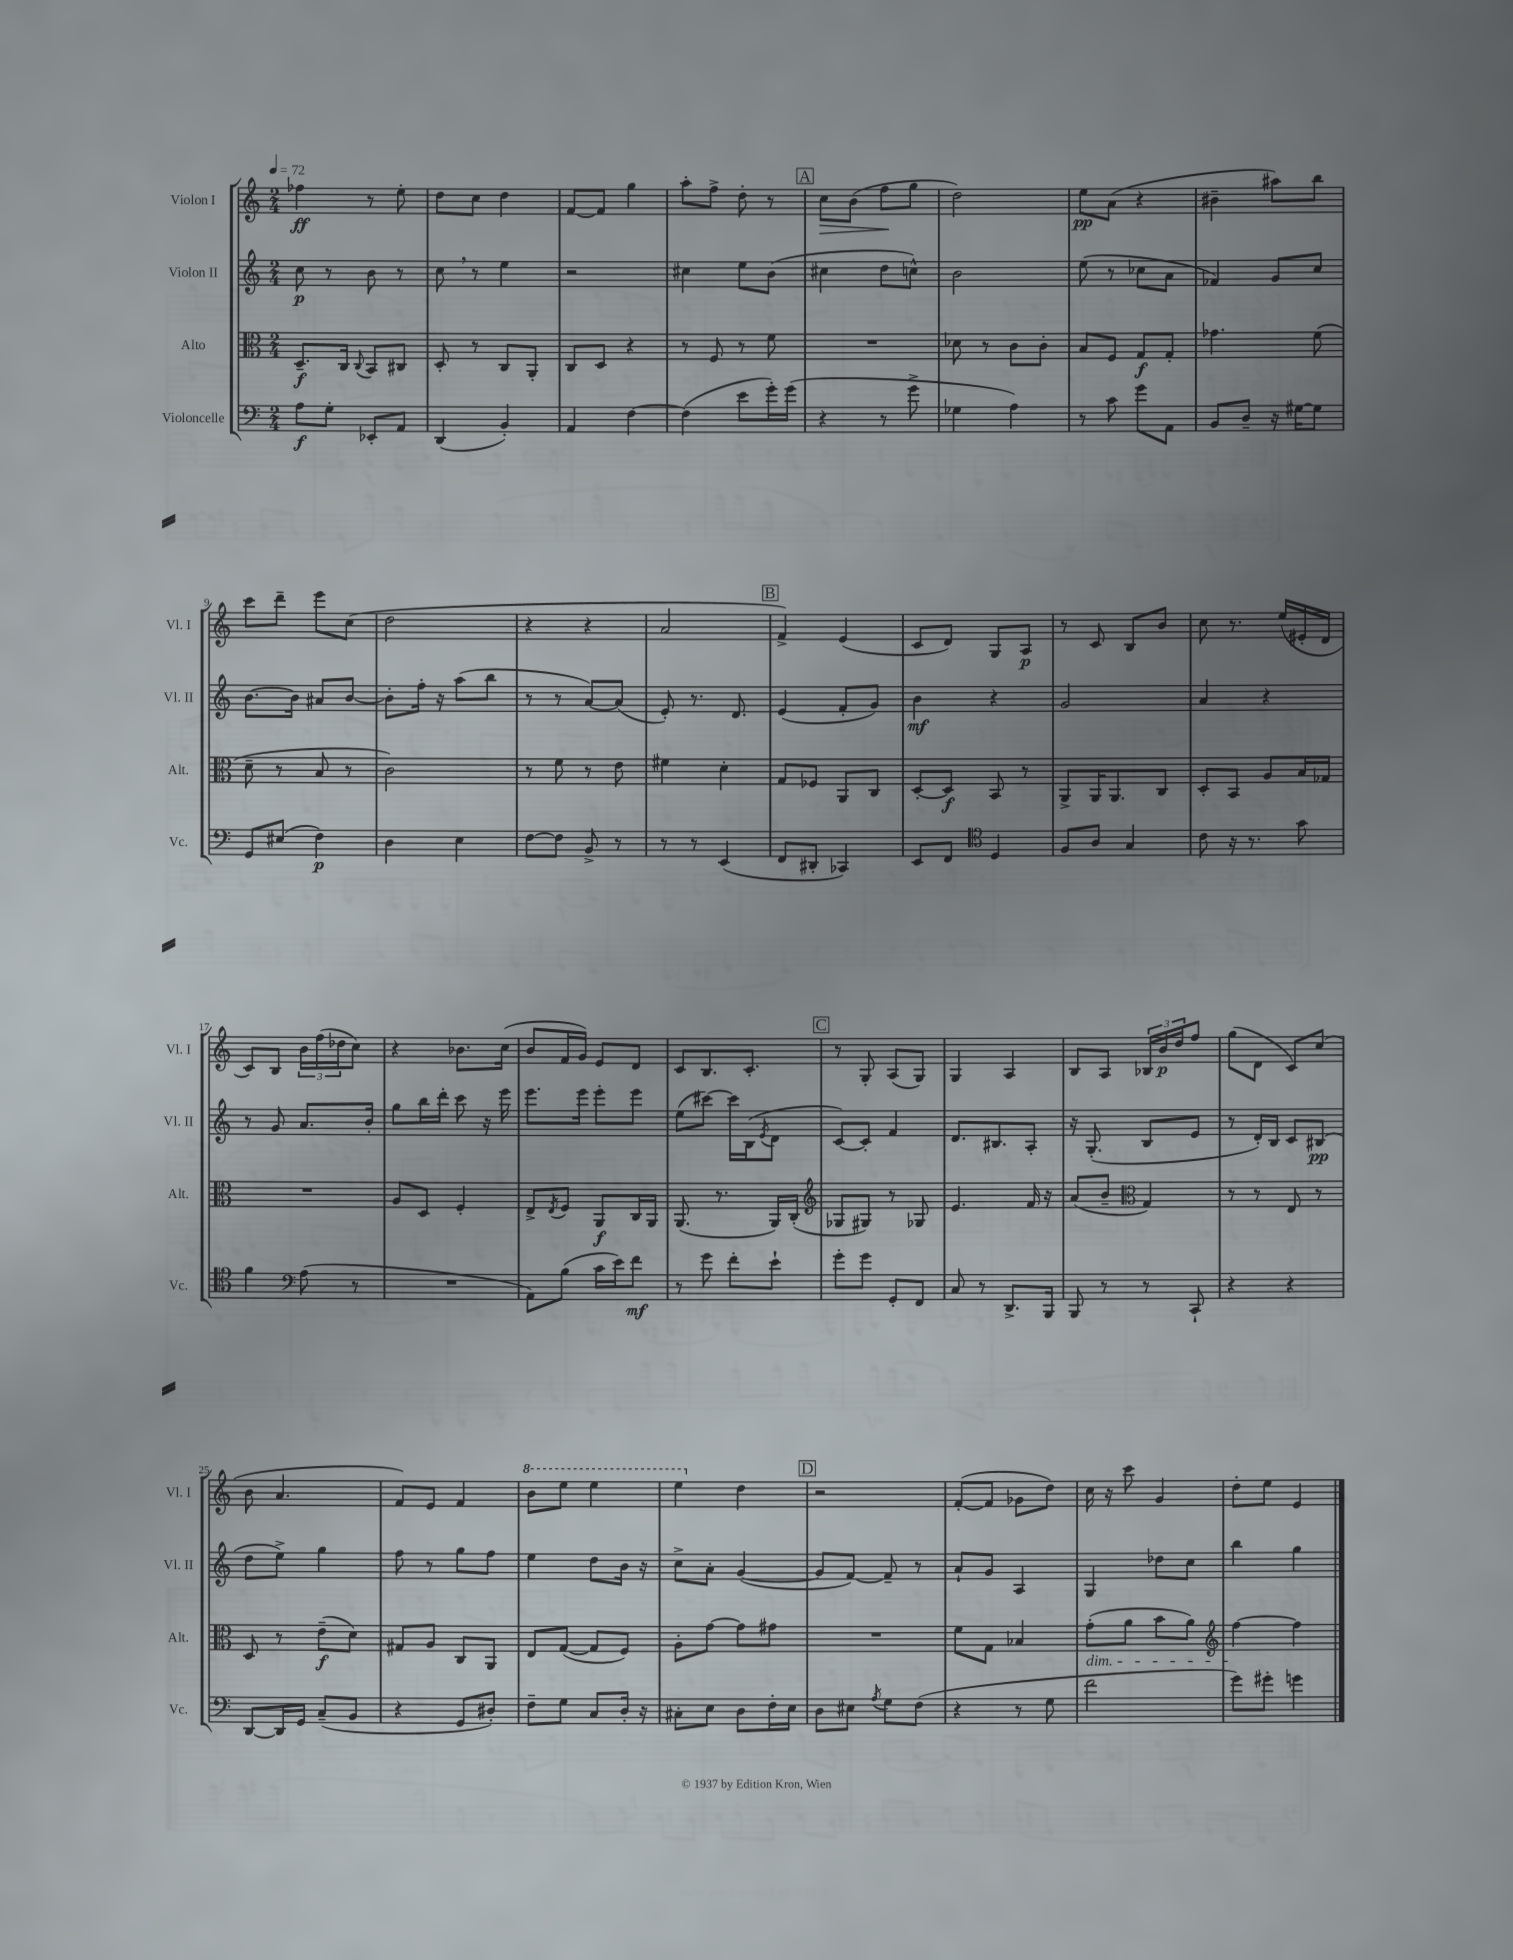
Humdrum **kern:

**kern	**dynam	**kern	**dynam	**kern	**dynam	**kern	**dynam
*part4	*part4	*part3	*part3	*part2	*part2	*part1	*part1
*staff4	*staff4	*staff3	*staff3	*staff2	*staff2	*staff1	*staff1
*I"Violoncelle	*	*I"Alto	*	*I"Violon II	*	*I"Violon I	*
*I'Vc.	*	*I'Alt.	*	*I'Vl. II	*	*I'Vl. I	*
*clefF4	*	*clefC3	*	*clefG2	*	*clefG2	*
*k[]	*	*k[]	*	*k[]	*	*k[]	*
*M2/4	*	*M2/4	*	*M2/4	*	*M2/4	*
*MM72	*	*MM72	*	*MM72	*	*MM72	*
=1	=1	=1	=1	=1	=1	=1	=1
8A\L	f	8.D~/L	f	8cc\	p	4ff-X\	ff
8G'\J	.	.	.	8r	.	.	.
.	.	16C/Jk	.	.	.	.	.
.	.	8qqC/	.	.	.	.	.
8EE-X'/L	.	8BB/L	.	8b\	.	8r	.
8AA/J	.	8C#X/J	.	8r	.	8ee'\	.
=2	=2	=2	=2	=2	=2	=2	=2
(4DD/	.	8D'/	.	8cc,\	.	8dd\L	.
.	.	8r	.	8r	.	8cc\J	.
4BB'/)	.	8C/L	.	4ee\	.	4dd\	.
.	.	8AA'/J	.	.	.	.	.
=3	=3	=3	=3	=3	=3	=3	=3
4AA/	.	8C/L	.	2r	.	[8f/L	.
.	.	8D/J	.	.	.	8f/J]	.
[4F\	.	4r	.	.	.	4gg\	.
=4	=4	=4	=4	=4	=4	=4	=4
(4F\]	.	8r	.	4cc#X\	.	8aa'\L	.
.	.	8F/	.	.	.	8ff^\J	.
8e\L	.	8r	.	8ee\L	.	8dd'\	.
16g'\L)	.	8f\	.	(8b\J	.	8r	.
(16g\JJ	.	.	.	.	.	.	.
!!LO:REH:place=s1:t=A
=5	=5	=5	=5	=5	=5	=5	=5
!	!	!	!	!	!	!	!LO:HP:b
4r	.	2r	.	4cc#X\	.	8cc\L	>
.	.	.	.	.	.	(8b\J	.
8r	.	.	.	8dd\L	.	8ff\L	.
8g^\	.	.	.	8ccn^^\J)	.	8gg\J	]
=6	=6	=6	=6	=6	=6	=6	=6
4G-X\	.	8d-X\	.	2b\	.	2dd\)	.
.	.	8r	.	.	.	.	.
4A\)	.	8c\L	.	.	.	.	.
.	.	8c'\J	.	.	.	.	.
=7	=7	=7	=7	=7	=7	=7	=7
8r	.	8B/L	.	(8ee\	.	8ee\L	pp
8c\	.	8F/J	.	8r	.	(8a\J	.
8g\L	.	8G/L	f	8cc-X\L	.	4r	.
8AA\J	.	8G'/J	.	8a\J	.	.	.
=8	=8	=8	=8	=8	=8	=8	=8
8BB/L	.	4.g-X\	.	4f-X/)	.	4b#X~\	.
8D~/J	.	.	.	.	.	.	.
16r	.	.	.	8g/L	.	8aa#X\L)	.
[16G#X\KL	.	.	.	.	.	.	.
8G#\J]	.	(8f\	.	8cc/J	.	8bb\J	.
!!LO:LB:g=z
=9	=9	=9	=9	=9	=9	=9	=9
8GG/L	.	8d~\	.	[8.b\L	.	8ccc\L	.
(8E#X/J	.	8r	.	.	.	8ddd~\J	.
.	.	.	.	16b\Jk]	.	.	.
4F\)	p	8B/	.	8a#X/L	.	8eee\L	.
.	.	8r	.	[8b/J	.	(8cc\J	.
=10	=10	=10	=10	=10	=10	=10	=10
4D\	.	2c\)	.	8b'\L]	.	2dd\	.
.	.	.	.	16ff'\Jk	.	.	.
.	.	.	.	16r	.	.	.
4E\	.	.	.	(8aa\L	.	.	.
.	.	.	.	8bb\J	.	.	.
=11	=11	=11	=11	=11	=11	=11	=11
[8F\L	.	8r	.	8r	.	4r	.
8F\J]	.	8f\	.	8r	.	.	.
8BB^/	.	8r	.	[8a/L)	.	4r	.
8r	.	8e\	.	(8a/J]	.	.	.
=12	=12	=12	=12	=12	=12	=12	=12
8r	.	4f#X\	.	8e'/)	.	2a/	.
8r	.	.	.	8.r	.	.	.
(4EE/	.	4d'\	.	.	.	.	.
.	.	.	.	8.d/	.	.	.
!!LO:REH:place=s1:t=B
=13	=13	=13	=13	=13	=13	=13	=13
8FF/L	.	8G/L	.	(4e/	.	4f^/)	.
8DD#X'/J	.	8F-X/J	.	.	.	.	.
4CC-X/)	.	8AA/L	.	8f'/L	.	(4e/	.
.	.	8C/J	.	8g/J)	.	.	.
=14	=14	=14	=14	=14	=14	=14	=14
8EE/L	.	[8D'/L	.	4b\	mf	8c/L	.
8FF/J	.	8D/J]	f	.	.	8d/J)	.
*clefC4	*	*	*	*	*	*	*
4D/	.	8BB/	.	4r	.	8G/L	.
.	.	8r	.	.	.	8A/J	p
=15	=15	=15	=15	=15	=15	=15	=15
8F/L	.	8AA^/L	.	2g/	.	8r	.
8A/J	.	16AA/K	.	.	.	8c/	.
.	.	8.AA/	.	.	.	.	.
4G/	.	.	.	.	.	8B/L	.
.	.	8C/J	.	.	.	8b/J	.
=16	=16	=16	=16	=16	=16	=16	=16
8c\	.	8D'/L	.	4a/	.	8cc\	.
16r	.	8BB/J	.	.	.	8.r	.
8.r	.	.	.	.	.	.	.
.	.	8A/L	.	4r	.	.	.
.	.	.	.	.	.	(16ee/LL	.
8g\	.	16B/L	.	.	.	16e#X'/	.
.	.	16G-X/JJ	.	.	.	16d/JJ	.
!!LO:LB:g=z
=17	=17	=17	=17	=17	=17	=17	=17
4f\	.	2r	.	8r	.	8c/L)	.
.	.	.	.	8g/	.	8B/J	.
*clefF4	*	*	*	*	*	*	*
(8A\	.	.	.	8.a/L	.	24b\LL	.
.	.	.	.	.	.	(24ff\	.
.	.	.	.	.	.	24dd-X\J	.
8r	.	.	.	.	.	8cc\J)	.
.	.	.	.	16b'/Jk	.	.	.
=18	=18	=18	=18	=18	=18	=18	=18
2r	.	8A/L	.	8gg\L	.	4r	.
.	.	8D/J	.	16bb\L	.	.	.
.	.	.	.	16ddd'\JJ	.	.	.
.	.	4F'/	.	8ccc\	.	8.b-X\L	.
.	.	.	.	16r	.	.	.
.	.	.	.	16eee\	.	(16cc\Jk	.
=19	=19	=19	=19	=19	=19	=19	=19
8AA\L)	.	8E^/L	.	8.eee\L	.	8b/L	.
.	.	8qE/	.	.	.	.	.
(8B\J	.	8F/J	.	.	.	16f/L	.
.	.	.	.	16eee\Jk	.	16g/JJ)	.
16c\LL	.	8AA/L	f	8eee'\L	.	8e/L	.
16e\J)	.	.	.	.	.	.	.
8f\J	mf	16C/L	.	8eee\J	.	8d/J	.
.	.	16AA/JJ	.	.	.	.	.
=20	=20	=20	=20	=20	=20	=20	=20
8r	.	(8.AA/	.	(8ee\L	.	8c/L	.
8g\	.	.	.	[8ccc#X\J)	.	8.B/	.
.	.	8.r	.	.	.	.	.
8f'\L	.	.	.	16ccc#\LL]	.	.	.
.	.	.	.	(16B\J	.	8.c'/J	.
.	.	.	.	8qe/	.	.	.
8e`\J	.	16AA/LL)	.	8d\J	.	.	.
.	.	(16C'/JJ	.	.	.	.	.
!!LO:REH:place=s1:t=C
=21	=21	=21	=21	=21	=21	=21	=21
*	*	*clefG2	*	*	*	*	*
8g'\L	.	8G-X/L	.	[8c/L)	.	8r	.
8g\J	.	8G#X/J)	.	8c'/J]	.	8G'/	.
8GG'/L	.	8r	.	4f/	.	(8A/L	.
8FF/J	.	8G-X/	.	.	.	8G/J)	.
=22	=22	=22	=22	=22	=22	=22	=22
8C/	.	4.e/	.	8.d/L	.	4G/	.
8r	.	.	.	.	.	.	.
.	.	.	.	8.B#X/	.	.	.
8.DD^/L	.	.	.	.	.	4A/	.
.	.	16f/	.	8A'/J	.	.	.
16BBB/Jk	.	16r	.	.	.	.	.
=23	=23	=23	=23	=23	=23	=23	=23
8BBB/	.	(8a/L	.	16r	.	8B/L	.
.	.	.	.	(8.G'/	.	.	.
8r	.	8b~/J	.	.	.	8A/J	.
*	*	*clefC3	*	*	*	*	*
8r	.	4G/)	.	8B/L	.	24B-X/LL	.
.	.	.	.	.	.	24b/	p
.	.	.	.	.	.	24dd/J	.
8CC`/	.	.	.	8e/J	.	8ff/J	.
=24	=24	=24	=24	=24	=24	=24	=24
4r	.	8r	.	8r	.	(8gg\L	.
.	.	8r	.	16d'/LL)	.	8d\J	.
.	.	.	.	16B/JJ	.	.	.
4r	.	8E/	.	8c/L	.	8c/L)	.
.	.	8r	.	(8B#X/J	pp	(8cc/J	.
!!LO:LB:g=z
=25	=25	=25	=25	=25	=25	=25	=25
[8DD/L	.	8D/	.	8dd\L	.	8b\	.
16DD/L]	.	8r	.	8ee^\J)	.	4.a/	.
16GG/JJ	.	.	.	.	.	.	.
(8C~/L	.	(8e~\L	f	4gg\	.	.	.
8BB/J	.	8d\J)	.	.	.	.	.
=26	=26	=26	=26	=26	=26	=26	=26
4r	.	8G#X/L	.	8ff\	.	8f/L)	.
.	.	8A/J	.	8r	.	8e/J	.
8GG/L	.	8C/L	.	8gg\L	.	4f/	.
8D#X'/J)	.	8AA/J	.	8ff\J	.	.	.
=27	=27	=27	=27	=27	=27	=27	=27
*	*	*	*	*	*	*8va	*
8F~\L	.	8E/L	.	4ee\	.	8bb\L	.
8G\J	.	([8G/J	.	.	.	8eee\J	.
8C/L	.	8G/L]	.	8dd\L	.	4eee\	.
16D'/Jk	.	8F/J)	.	16b\Jk	.	.	.
16r	.	.	.	16r	.	.	.
=28	=28	=28	=28	=28	=28	=28	=28
8C#X'\L	.	8A'\L	.	8cc^\L	.	4eee\	.
8E\J	.	[8g\J	.	8a'\J	.	.	.
*	*	*	*	*	*	*X8va	*
8D\L	.	8g\L]	.	([4g/	.	4dd\	.
16F'\L	.	8g#X\J	.	.	.	.	.
16E\JJ	.	.	.	.	.	.	.
!!LO:REH:place=s1:t=D
=29	=29	=29	=29	=29	=29	=29	=29
8D\L	.	2r	.	8g/L]	.	2r	.
8E#X\J	.	.	.	[8f/J)	.	.	.
8qA/	.	.	.	.	.	.	.
8G\L	.	.	.	8f~/]	.	.	.
(8F\J	.	.	.	8r	.	.	.
=30	=30	=30	=30	=30	=30	=30	=30
4r	.	8f\L	.	8a`/L	.	([8f'/L	.
.	.	8G\J	.	8g/J	.	8f/J]	.
8r	.	4B-X/	.	4A/	.	8g-X\L	.
8G\	.	.	.	.	.	8dd\J)	.
=31	=31	=31	=31	=31	=31	=31	=31
!	!	!LO:TX:b:i:t=dim.	!	!	!	!	!
2f\	.	(8g'\L	.	4G/	.	16cc\	.
.	.	.	.	.	.	16r	.
.	.	8a\J	.	.	.	8ccc\	.
.	.	8b\L	.	8dd-X\L	.	4g/	.
.	.	8a\J)	.	8cc\J	.	.	.
=32	=32	=32	=32	=32	=32	=32	=32
*	*	*clefG2	*	*	*	*	*
8g\L)	.	[4ff\	.	4bb\	.	8dd'\L	.
8g#X'\J	.	.	.	.	.	8ee\J	.
4gn\	.	4ff\]	.	4gg\	.	4e/	.
==	==	==	==	==	==	==	==
*-	*-	*-	*-	*-	*-	*-	*-
